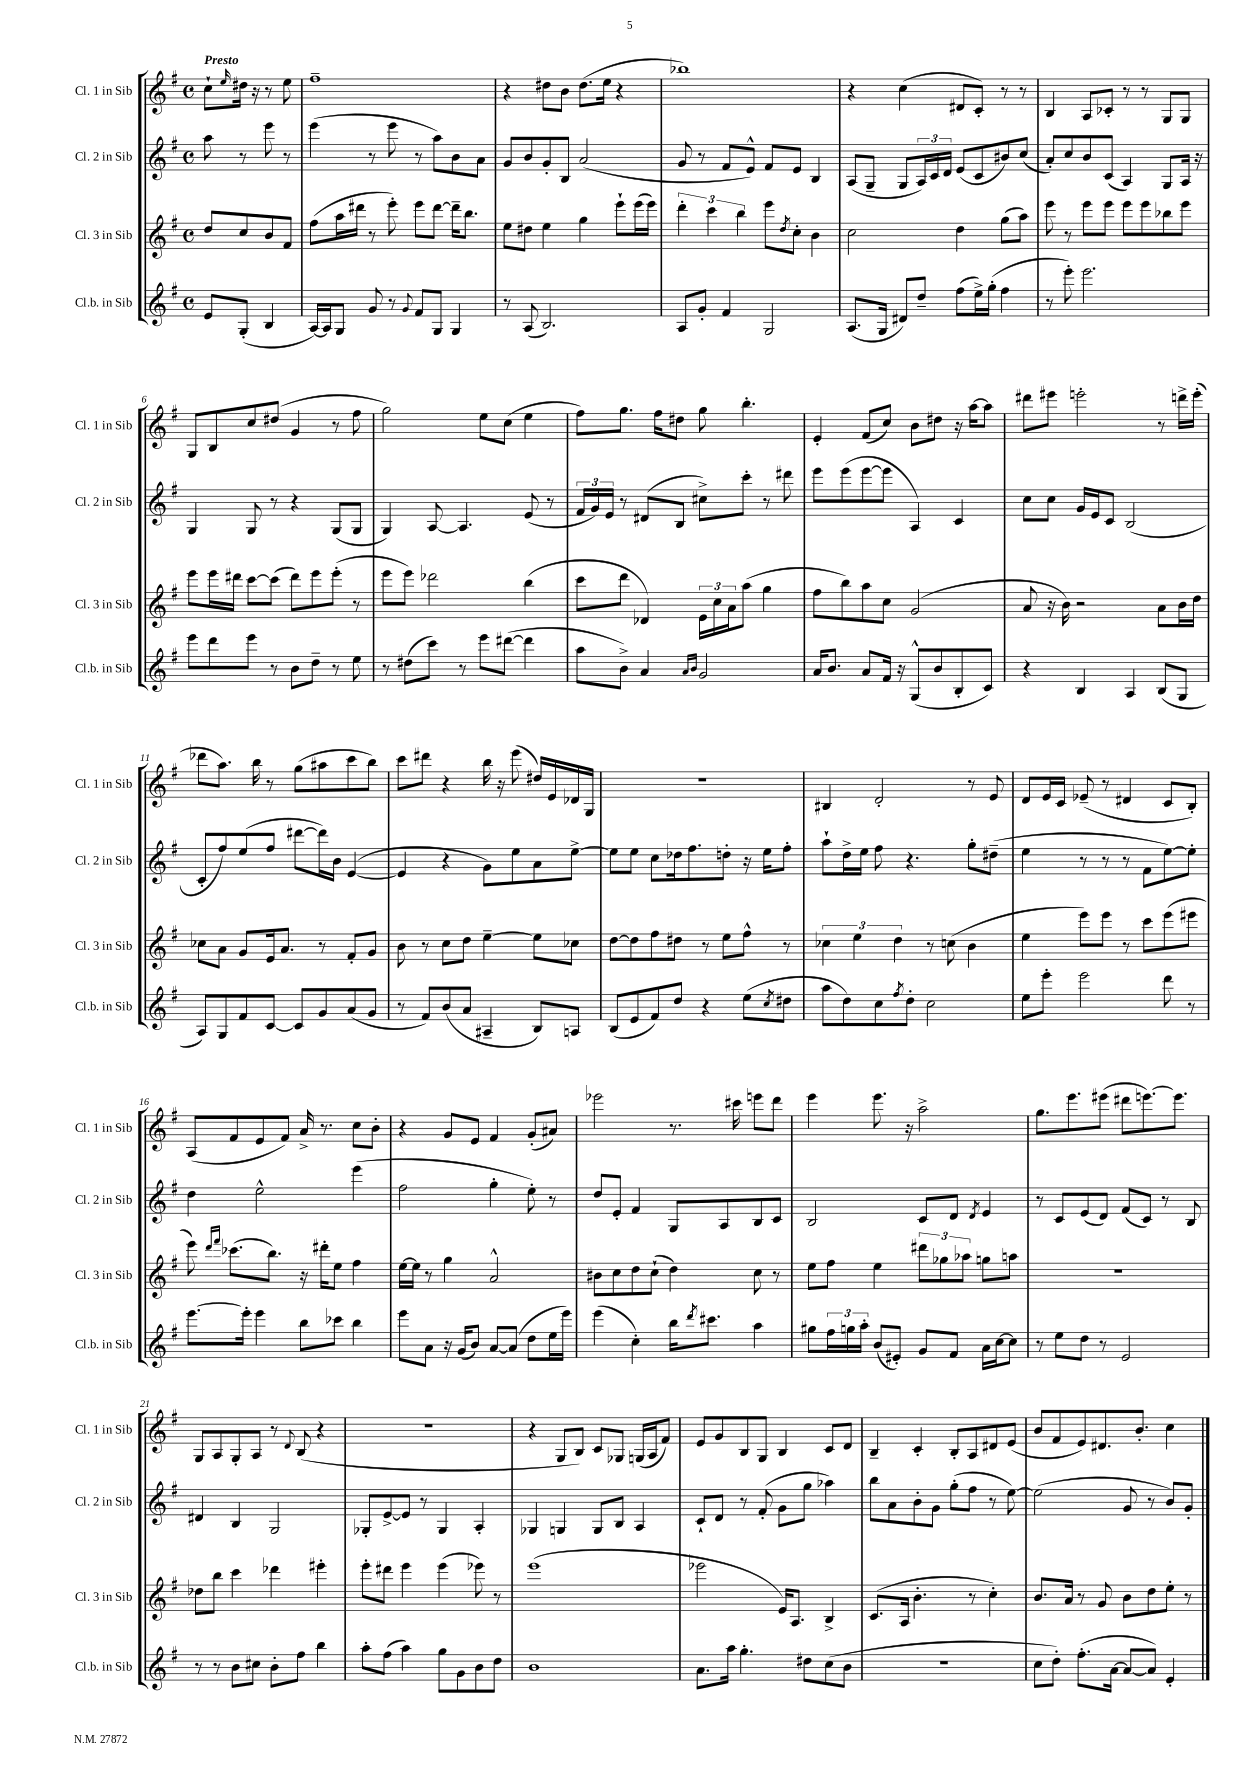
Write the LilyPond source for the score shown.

<<
\new StaffGroup <<
\new Staff = "s0" \with { instrumentName = "Cl. 1 in Sib" shortInstrumentName = "Cl. 1 in Sib" } {
    \clef treble \key g \major \defaultTimeSignature \time 4/4 \partial 2 \tempo "Presto"
    c''8-! \grace { e''16 } dis''16 r16 r8 e''8 |
    fis''1-- |
    r4 dis''8 b'8 dis''8.( e''16 r4 |
    bes''1) |
    r4 c''4( dis'8 c'8-.) r8 r8 |
    b4 a8 ces'8-. r8 r8 g8 g8 |
    g8 b8 c''8 dis''8( g'4 r8 fis''8 |
    g''2) e''8 c''8( e''4 |
    fis''8) g''8. fis''16 dis''8 g''8 b''4.-. |
    e'4-. fis'8( c''8) b'8 dis''8 r16 a''16~ a''8 |
    dis'''8 eis'''8 e'''2-. r8 d'''16-> e'''16-.( |
    des'''8 a''8.) b''16 r8 g''8( ais''8 c'''8 b''8) |
    c'''8 dis'''8 r4 b''16 r16 e'''8( dis''16) e'16 des'16 g16 |
    R1 |
    bis4 d'2-. r8 e'8 |
    d'8 e'16 c'16 ees'8--( r8 dis'4 c'8 b8-.) |
    a8( fis'8 e'8 fis'8) a'16-> r8. c''8 b'8-. |
    r4 g'8 e'8 fis'4 g'8-.( ais'8) |
    ees'''2 r8. cis'''16 e'''8 d'''8 |
    e'''4 e'''8. r16 a''2-> |
    g''8. e'''8. eis'''8( dis'''8 e'''8.~) e'''8. |
    g8 a8 g8-. a8 r8 \appoggiatura { d'8 } b8( r4 |
    R1 |
    r4 g8 b8) c'8 ges8 g16( a16 fis'8) |
    e'8 g'8 b8 g8 b4 c'8 d'8 |
    b4-- c'4-. b8-. a8 dis'8 e'8( |
    b'8 fis'8 e'8) dis'8. b'8.-. c''4 \bar "|." |
}
\new Staff = "s1" \with { instrumentName = "Cl. 2 in Sib" shortInstrumentName = "Cl. 2 in Sib" } {
    \clef treble \key g \major \defaultTimeSignature \time 4/4 \partial 2
    a''8 r8 e'''8 r8 |
    e'''4( r8 e'''8 r8 a''8) b'8 a'8 |
    g'8 b'8 g'8-. b8 a'2( |
    g'8 r8 fis'8 e'8-^) fis'8 e'8 b4 |
    a8( g8-- g8 \tuplet 3/2 { a16) c'16 d'16 } e'8( c'8 bis'8) c''8( |
    a'8-.) c''8 b'8 c'8( a4) g8 a16 r16 |
    g4 g8 r8 r4 g8( g8 |
    g4) a8~ a4. e'8( r8 |
    \tuplet 3/2 { fis'16 g'16) e'16 } r8 dis'8( b8 cis''8->) c'''8-. r8 dis'''8 |
    e'''8 e'''8( e'''8~ e'''8 a4) c'4 |
    c''8 c''8 g'16 e'16 c'8 b2( |
    c'8-. fis''8) e''8( fis''8 dis'''8~ dis'''16) b'16 e'4~( |
    e'4 r4 g'8) e''8 a'8 e''8~-> |
    e''8 e''8 c''8 des''16 fis''8. d''8-. r16 e''16 fis''8-. |
    a''8-! d''16-> e''16 fis''8 r4. g''8-. dis''8--( |
    e''4 r8 r8 r8 fis'8 e''8~) e''8-. |
    d''4 e''2-^ e'''4( |
    fis''2 g''4-. e''8-.) r8 |
    d''8 e'8-. fis'4 g8 a8 b8 c'8 |
    b2 c'8 d'8 \acciaccatura { d'8 } e'4 |
    r8 c'8 e'8( d'8) fis'8( c'8) r8 b8 |
    dis'4 b4 g2 |
    ges8-. e'8~-> e'8 r8 ges4 a4-. |
    ges4 g4 g8 b8 a4 |
    c'8-! d'8 r8 fis'8-.( g'8 g''8 aes''4) |
    b''8 a'8 b'8-. g'8 g''8-.( fis''8 r8 e''8~) |
    e''2( g'8 r8 b'8) g'8-. \bar "|." |
}
\new Staff = "s2" \with { instrumentName = "Cl. 3 in Sib" shortInstrumentName = "Cl. 3 in Sib" } {
    \clef treble \key g \major \defaultTimeSignature \time 4/4 \partial 2
    d''8 c''8 b'8 fis'8 |
    fis''8( a''16 dis'''16 r8 e'''8-.) e'''8 dis'''8~ dis'''16-- b''8. |
    e''8 dis''8 e''4 g''4 e'''8-! e'''16( e'''16) |
    \tuplet 3/2 { d'''4-. c'''4 b''4 } e'''8 \acciaccatura { d''8 } c''8-. b'4 |
    c''2 d''4 g''8( a''8) |
    e'''8 r8 e'''8 e'''8 e'''8 e'''8 bes''8 e'''8 |
    e'''8 e'''16 dis'''16 c'''8~ c'''8( dis'''8) e'''8 e'''8-.( r8 |
    e'''8 e'''8) des'''2 b''4( |
    c'''8 d'''8 des'4) \tuplet 3/2 { e'16 c''16 a'16 } a''8( g''4 |
    fis''8 b''8) a''8 c''8 g'2( |
    a'8 r16 b'16) r2 a'8 b'16 d''16 |
    ces''8 a'8 g'8 e'16 a'8. r8 fis'8-. g'8 |
    b'8 r8 c''8 d''8 e''4~-- e''8 ces''8 |
    d''8~ d''8 fis''8 dis''8 r8 e''8 fis''8-^ r8 |
    \tuplet 3/2 { ces''4 e''4 d''4 } r8 c''8( b'4 |
    e''4 e'''8) e'''8 r8 c'''8 e'''8( eis'''8 |
    e'''8) \grace { d'''16 fis'''16 } ces'''8.( b''8.) r16 dis'''16-. e''8 fis''4 |
    e''16~ e''16 r8 g''4 a'2-^ |
    bis'8 c''8 d''8 c''8-!( d''4) c''8 r8 |
    e''8 fis''8 e''4 \tuplet 3/2 { dis'''8 ges''8 aes''8 } g''8 a''8 |
    R1 |
    des''8 b''8 c'''4 des'''4 eis'''4-. |
    e'''8-. dis'''8 e'''4 e'''4( ees'''8) r8 |
    e'''1( |
    ees'''2 e'16) a8. b4-> |
    c'8.( a16 b'4.-. r8 c''4-.) |
    b'8. a'16 r8 g'8 b'8 d''8 e''8-. r8 \bar "|." |
}
\new Staff = "s3" \with { instrumentName = "Cl.b. in Sib" shortInstrumentName = "Cl.b. in Sib" } {
    \clef treble \key g \major \defaultTimeSignature \time 4/4 \partial 2
    e'8 g8-.( b4 |
    a16~) a16 g8 g'8 r8 \appoggiatura { g'8 } fis'8 g8 g4 |
    r8 a8( b2.) |
    a8 g'8-. fis'4 g2 |
    a8.( g16 dis'8) d''8-- fis''8( e''16->) g''16-.( fis''4 |
    r8 e'''8-.) e'''2. |
    e'''8 d'''8 e'''8 r8 b'8 d''8-- r8 e''8 |
    r8 dis''8( c'''8) r8 e'''8 dis'''8~( dis'''4 |
    a''8 b'8->) a'4 \grace { a'16 b'16 } g'2 |
    a'16 b'8. a'8 fis'16 r16 g8-^( b'8 b8-. c'8) |
    r4 b4 a4 b8( g8 |
    a8) g8 fis'8 c'8~ c'8 g'8 a'8( g'8 |
    r8 fis'8) b'8( a'8 ais4-- b8) a8 |
    b8( e'8 fis'8) d''8 r4 e''8( \acciaccatura { c''8 } dis''8 |
    a''8 d''8) c''8 \acciaccatura { fis''8 } d''8-. c''2 |
    e''8 e'''8-. e'''2 d'''8 r8 |
    e'''8.~ e'''16-. e'''4 b''8 ces'''8 b''4 |
    e'''8 a'8 r16 g'16( b'8) a'8~ a'8( d''8 e''16 e'''16) |
    e'''4( c''4-.) b''16 \acciaccatura { d'''8 } cis'''8. a''4 |
    gis''8 \tuplet 3/2 { fis''16 g''16 a''16-. } b'8( eis'8-.) g'8 fis'8 a'16 c''16~ c''8 |
    r8 e''8 d''8 r8 e'2 |
    r8 r8 b'8 cis''8 b'8-. fis''8 b''4 |
    a''8-. fis''8( a''4) g''8 g'8 b'8 d''8 |
    b'1 |
    a'8. a''16 g''4.-. dis''8 c''8( b'8 |
    r1 |
    c''8 d''8-.) fis''8.-.( a'16~ a'8~ a'8) e'4-. \bar "|." |
}
>>
>>
